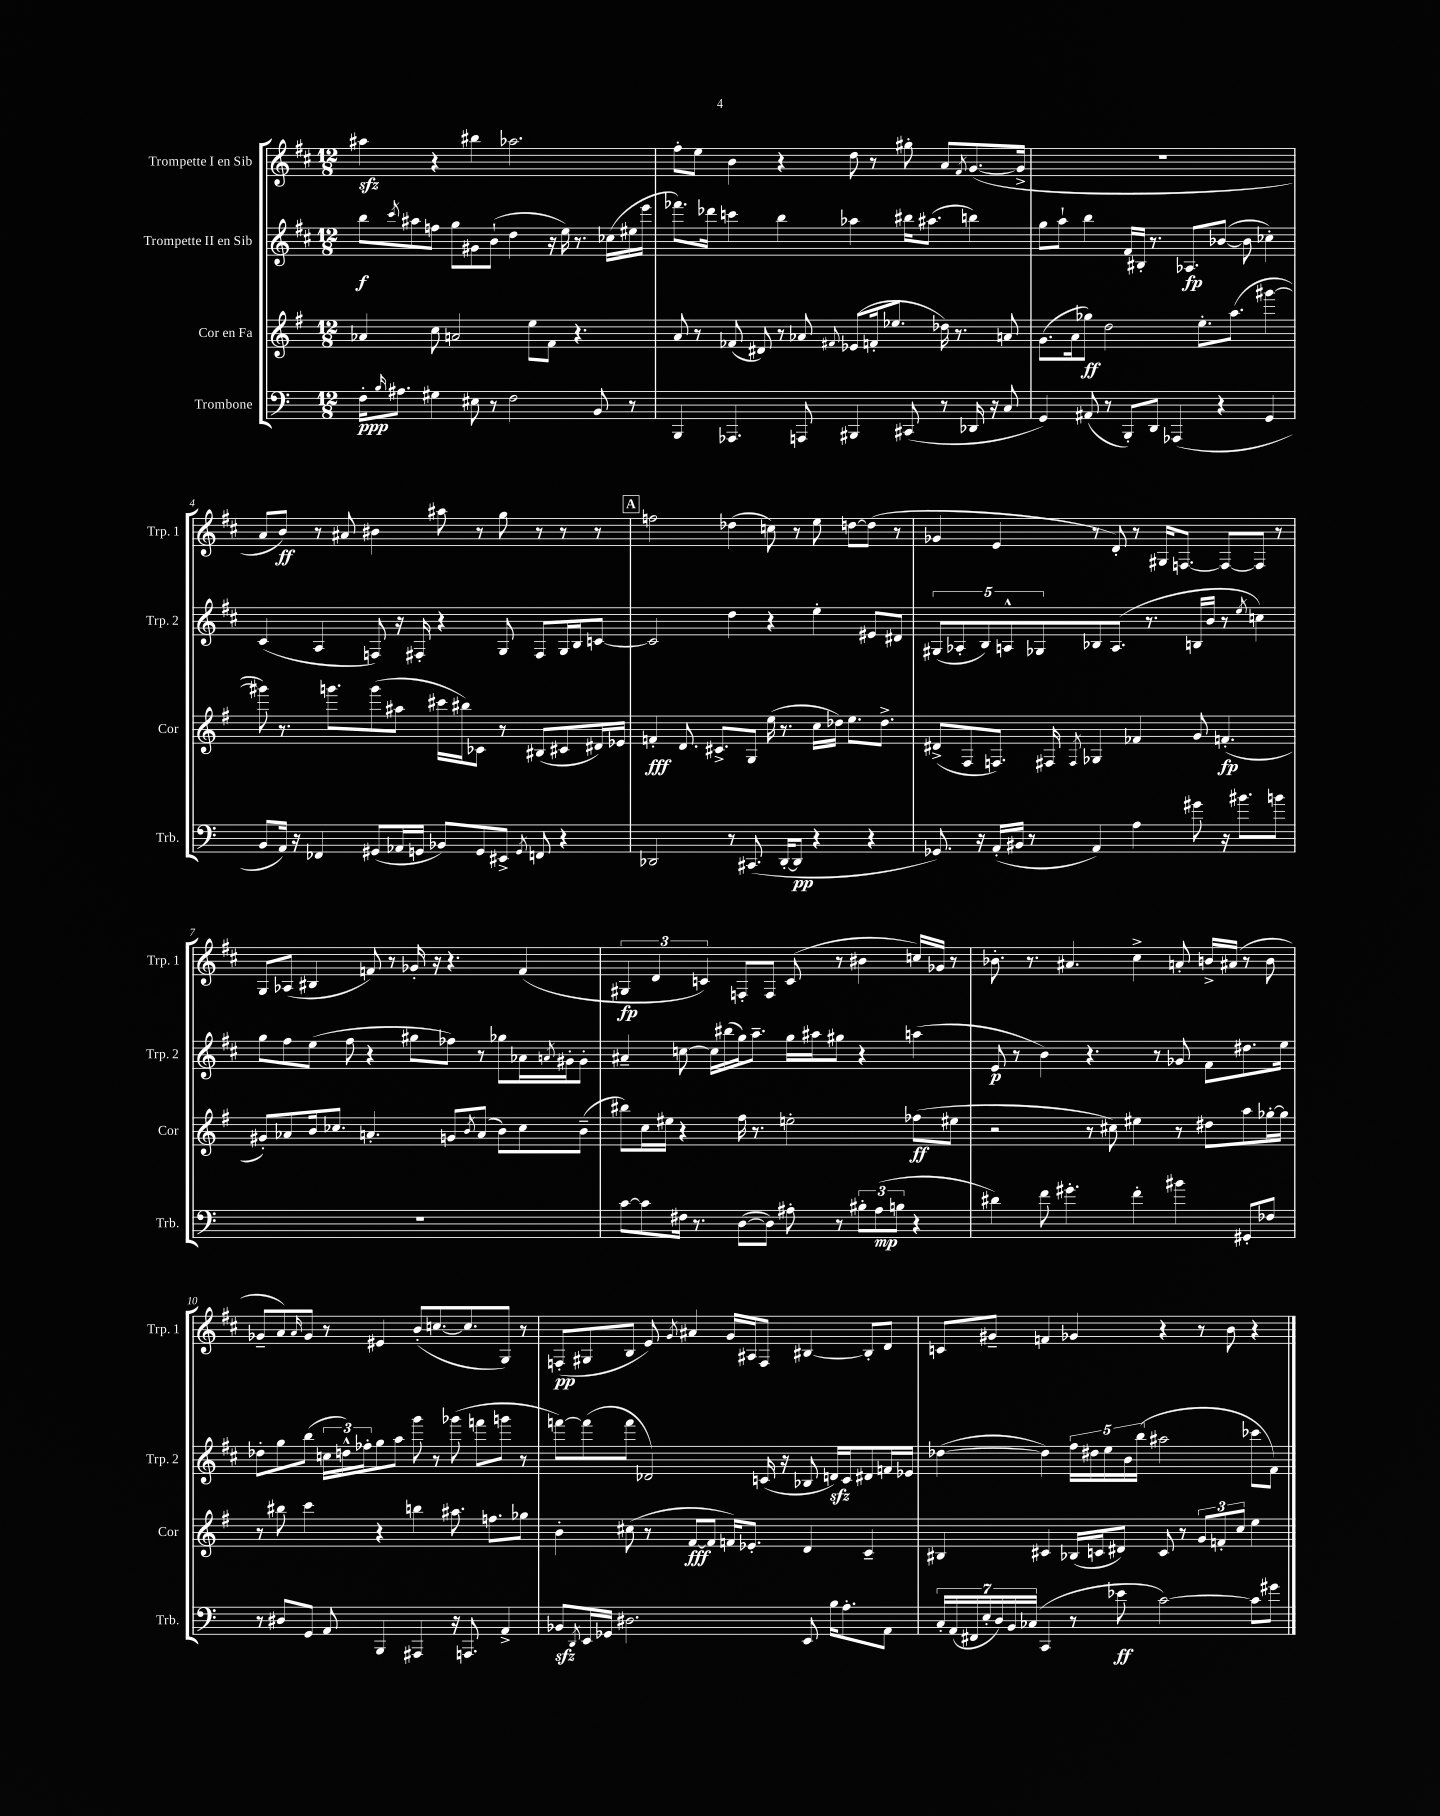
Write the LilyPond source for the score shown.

<<
\new StaffGroup <<
\new Staff = "s0" \with { instrumentName = "Trompette I en Sib" shortInstrumentName = "Trp. 1" } {
    \clef treble \key d \major \numericTimeSignature \time 12/8
    ais''4\sfz r4 bis''4 aes''2. |
    fis''8-. e''8 b'4 r4 d''8 r8 gis''8-. a'8 \acciaccatura { fis'8 } g'8.~( g'16-> |
    R1. |
    a'8 b'8\ff) r8 ais'8 bis'4 ais''8 r8 g''8 r8 r8 r8 |
    \mark \markup { \box "A" } f''2 des''4( c''8) r8 e''8 d''8~ d''8( r8 |
    ges'4 e'4 r8 d'8-.) r8 gis16 f8.~ f8~ f8 r8 |
    g8 aes8( bis4 f'8) r8 ges'16-. r16 r4. f'4( |
    \tuplet 3/2 { gis4\fp d'4 c'4) } f8-. f8 c'8( r8 bis'4 c''16) ges'16 r8 |
    bes'8.-. r8. ais'4. cis''4-> a'8-. b'16-> ais'16( r8 b'8 |
    ges'8-- a'8) \grace { a'16 } ges'8 r8 eis'4 b'8-.( c''8.~ c''8. g8) r8 |
    f8-.\pp( gis8 b8 e'8) \acciaccatura { g'8 } ais'4 g'16 ais16 f8 bis4~ bis8-. d'8 |
    c'8 gis'8-- f'4 ges'4 r4 r8 b'8 r4 \bar "|." |
}
\new Staff = "s1" \with { instrumentName = "Trompette II en Sib" shortInstrumentName = "Trp. 2" } {
    \clef treble \key d \major \numericTimeSignature \time 12/8
    b''8\f \acciaccatura { cis'''8 } ais''8 f''8 g''8 gis'8 b'8-!( d''4 r16 e''16) r8. ces''16( eis''16 e'''16 |
    fes'''8.) des'''16 c'''4 b''4 aes''4 bis''16 ais''8.( b''4) |
    g''8 a''8-! b''4 fis'16 bis16-. r8. aes8.\fp bes'8~( bes'8 ces''4-.) |
    cis'4( a4 f8) r16 fis16-. r4 g8 fis8 g16 b16 c'8~ |
    \mark \markup { \box "A" } c'2 d''4 r4 e''4-. eis'8 dis'8 |
    \tuplet 5/4 { gis8( aes8-. b8) a8-^ ges8 } bes8 a8.( r8. b16 b'16 r8 \acciaccatura { e''8 } c''4) |
    g''8 fis''8 e''8( fis''8 r4 gis''8 fes''8) r8 ges''8 aes'16 \acciaccatura { a'8 } gis'16-. gis'8-. |
    ais'4-- c''8~ c''16 bis''16( g''16) a''8.-- g''16 ais''16 gis''8 r4 a''4( |
    e'8\p r8 b'4) r4. r8 ges'8 fis'8 dis''8. e''16 |
    des''8-. g''8 b''8( \tuplet 3/2 { c''16 d''16-^) fes''16-. } g''8 a''8 g'''8 r8 ges'''8( f'''8 g'''8 r8 |
    f'''8~) f'''8( f'''8 des'2) c'16( r16 bes8 d'16\sfz) c'16 dis'8 f'16 ees'16 |
    des''4~( des''4) \tuplet 5/4 { fis''16 dis''16 e''16 b'16 b''16( } ais''2 ces'''8 fis'8) \bar "|." |
}
\new Staff = "s2" \with { instrumentName = "Cor en Fa" shortInstrumentName = "Cor" } {
    \clef treble \key g \major \numericTimeSignature \time 12/8
    aes'4 c''8 a'2 e''8 fis'8 r4. |
    a'8 r8 fes'8( dis'8) r8 aes'8 \appoggiatura { fis'8 } ees'8( f'16-. ees''8. des''16) r8. a'8 |
    g'8.( a'16 ges''8\ff) d''2 e''8.-. a''8.( gis'''4~ |
    gis'''8) r8. g'''8. g'''8( ais''8 cis'''16 bis''16) ces'8 r8 bis8( cis'8 dis'16) ees'16 |
    \mark \markup { \box "A" } f'4-.\fff d'8. cis'8.-> g8 e''16( r8. c''16 des''16) e''8. des''8.-> |
    dis'8->( fis8 f8.) fis16 \acciaccatura { fis8 } ges4 fes'4 g'8 f'4.-.\fp( |
    gis'8-.) aes'8 b'16 ces''8. a'4.-. g'8 \acciaccatura { b'8 } a'8( b'8) ces''8 b'8--( |
    bis''8) c''16 eis''16 r4 fis''16 r8. e''2-. fes''8\ff( eis''8 |
    r2 r8 cis''8) eis''4 r8 dis''8 a''8 ges''16~-. ges''16 |
    r8 bis''8 c'''4 r4 b''4 ais''8. f''8. ges''8 |
    b'4-. cis''8( r8 fis'8~\fff fis'8 f'16) ees'8.-. d'4 c'4-- |
    bis4 cis'4 bes16( c'16 dis'8) c'8 r8 \tuplet 3/2 { g'8 f'8-. c''8 } e''4 \bar "|." |
}
\new Staff = "s3" \with { instrumentName = "Trombone" shortInstrumentName = "Trb." } {
    \clef bass \key c \major \numericTimeSignature \time 12/8
    f16-.\ppp \grace { b16 } ais8. gis4 eis8 r8 f2 b,8 r8 |
    b,,4 aes,,4. a,,8 bis,,4 cis,8( r8 des,16 r16 c8 |
    g,4) ais,8( r8 b,,8-.) d,8 aes,,4( r4 g,4 |
    b,8 a,16) r16 fes,4 gis,8( aes,16 g,16 bes,8) g,8 eis,8-> \acciaccatura { g,8 } f,8 r4 |
    \mark \markup { \box "A" } des,2 r8 cis,8.( des,16~-. des,8\pp r4 r4 |
    ges,8.) r16 a,16-.( bis,16 r8 a,4) a4 gis'8 r16 bis'8. b'8 |
    R1. |
    c'8~ c'8 fis16 r8. d8~( d8) ais8-. r8 \tuplet 3/2 { bis8-. ais8\mp( b8 } r4 |
    dis'4) f'8 gis'4.-. f'4-. bis'4 gis,8-. fes8 |
    r8 dis8 g,8 a,8 b,,4 ais,,4 r16 a,,8. a,4-> |
    bes,8\sfz \acciaccatura { d,8 } e,16 ges,16 dis2. e,8 b16 a8.-. a,8 |
    \tuplet 7/4 { c16-. a,16( fis,16 e16-. d16) b,16 ces16( } c,4 r8 ees'8\ff c'2~) c'8 gis'8 \bar "|." |
}
>>
>>
